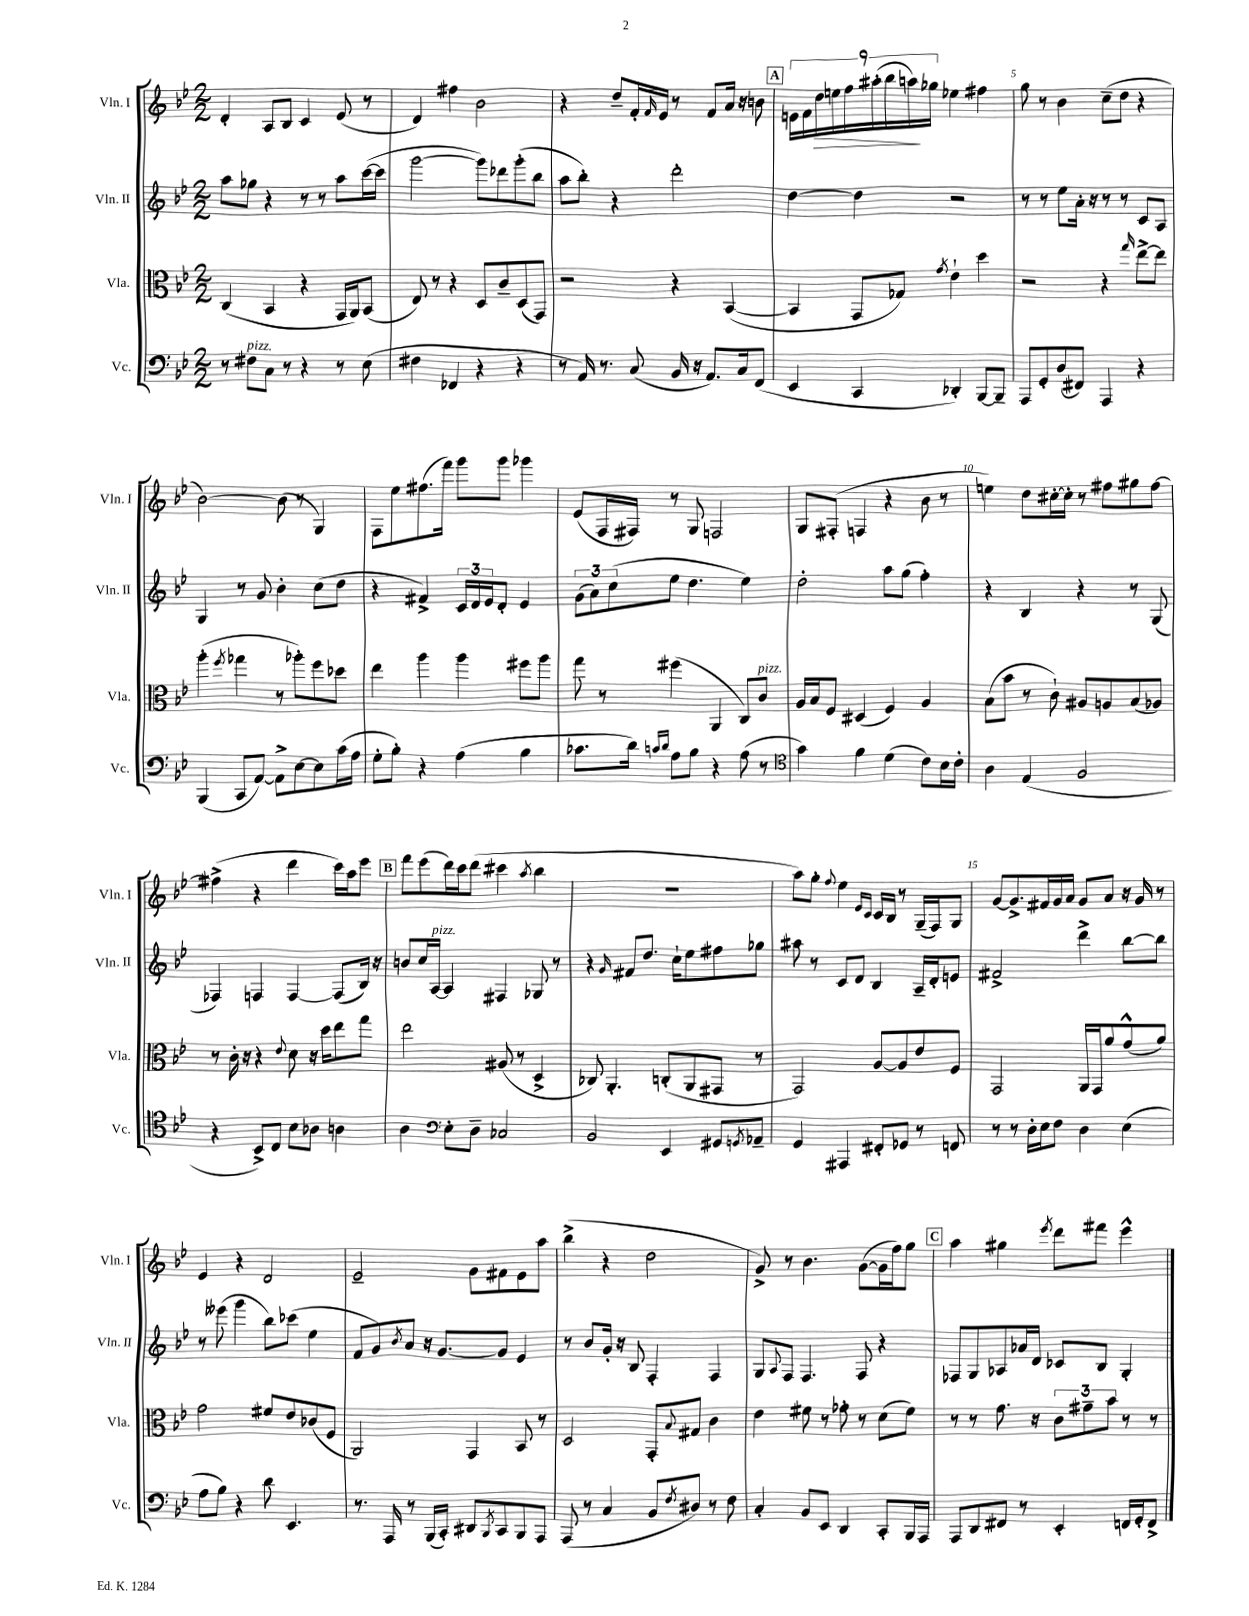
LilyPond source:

<<
\new StaffGroup <<
\new Staff = "s0" \with { instrumentName = "Vln. I" shortInstrumentName = "Vln. I" } {
    \clef treble \key bes \major \numericTimeSignature \time 2/2
    d'4-. a8 bes8 c'4 ees'8( r8 |
    d'4) fis''4 bes'2 |
    r4 d''8-- f'16-. \grace { f'16 } ees'16 r8 f'8 a'16 r16 b'8 |
    \mark \markup { \box "A" } \tuplet 9/8 { e'16 f'16 d''16\> e''16 f''16 ais''16-.( bes''16 a''16\!) ges''16 } ees''4 fis''4 |
    g''8 r8 bes'4 c''8--( d''8 r4 |
    bes'2~) bes'8( r8 g4) |
    f8 ees''8 fis''8.( f'''16) g'''8 g'''8 ges'''4 |
    ees'8( f16 fis16) r8 g8 f2 |
    g8 fis8-.( f4 r4 bes'8 r8 |
    e''4) d''8 cis''16~-. cis''16-. r8 fis''8 gis''8 fis''8~ |
    fis''4->( r4 d'''4 c'''16) a''16 ees'''8 |
    \mark \markup { \box "B" } f'''8 ees'''8( d'''16) c'''16 d'''8( cis'''4 \acciaccatura { a''8 } bes''4 |
    R1 |
    a''8) g''8-. \appoggiatura { f''8 } ees''4 \grace { ees'16 c'16 } c'16 bes16 r8 g16--( f16) g8 |
    g'8~ g'8.-> fis'16 g'16 a'16 g'8 a'8 r16 g'16 r8 |
    ees'4 r4 d'2 |
    ees'2-- g'8 fis'8 ees'8 a''8 |
    bes''4->( r4 d''2 |
    g'8->) r8 bes'4. g'8~( g'16 f''16) g''8 |
    \mark \markup { \box "C" } a''4 gis''4 \acciaccatura { ees'''8 } d'''8 fis'''8 ees'''4-^ \bar "|." |
}
\new Staff = "s1" \with { instrumentName = "Vln. II" shortInstrumentName = "Vln. II" } {
    \clef treble \key bes \major \numericTimeSignature \time 2/2
    a''8 ges''8 r4 r8 r8 a''8 c'''16~( c'''16 |
    g'''2~ g'''8) des'''8 g'''8-.( bes''8 |
    a''8 bes''8-.) r4 d'''2-. |
    \mark \markup { \box "A" } d''4~ d''4 r2 |
    r8 r8 ees''8 a'16-. r16 r8 r8 c'8 a8 |
    g4 r8 g'8 bes'4-. c''8( d''8 |
    r4 fis'4->) \tuplet 3/2 { c'16 d'16 ees'16 } d'8-. ees'4 |
    \tuplet 3/2 { g'8( a'8) c''8( } ees''8 d''4. ees''4) |
    d''2-. a''8 g''8( f''4-.) |
    r4 bes4 r4 r8 g8( |
    fes4) f4 f4~ f8( bes16) r16 |
    \mark \markup { \box "B" } b'8 c''16 a16~^\markup { \italic "pizz." } a4 fis4 ges8 r8 |
    r4 \grace { g'16 } fis'8 d''8. c''16-! ees''8 fis''8 ges''8 |
    ais''8 r8 c'8 d'8 bes4 a16-- d'16-. e'8 |
    fis'2-> d'''4-> bes''8~ bes''8 |
    r8 eeses'''8( g'''4 bes''8) ces'''8( ees''4 |
    f'8 g'8) \acciaccatura { bes'8 } a'8 r16 g'8.~ g'8 ees'4 |
    r8 bes'8 g'16-. r16 bes8 f4-. f4 |
    g8 \appoggiatura { a8 } f8 f4. f8 r4 |
    \mark \markup { \box "C" } fes8 g8 aes8 aes'16 d'16 ces'8 bes8 g4-. \bar "|." |
}
\new Staff = "s2" \with { instrumentName = "Vla." shortInstrumentName = "Vla." } {
    \clef alto \key bes \major \numericTimeSignature \time 2/2
    c4( bes,4 r4 g,16 a,16) bes,8( |
    ees8) r8 r4 d8 c'8-- d8( g,8) |
    r2 r4 bes,4~( |
    \mark \markup { \box "A" } bes,4 g,8 ges8) \acciaccatura { g'8 } ees'4-! d''4 |
    r2 r4 \grace { g''16 } ees''8~-> ees''8 |
    a''4-.( \acciaccatura { f''8 } ges''4 r8 aes''8-.) f''8 des''8 |
    ees''4 a''4 a''4 fis''8 a''8 |
    g''8 r8 fis''4( a,4 c8) c'8^\markup { \italic "pizz." } |
    a16 bes16 f8 dis4( f4) a4 |
    bes8( bes'8 r8 c'8-!) ais8 a8 bes8( aes8) |
    r8 c'16-. r16 r4 \appoggiatura { ees'8 } d'8 r16 d''16 ees''8 g''8 |
    \mark \markup { \box "B" } ees''2 ais8( r8 d4-> |
    ces8) a,4.-. c8-.( a,8 gis,8 r8 |
    g,2) a8~ a8 ees'8 f8 |
    g,2 a,16 g,16 a'8 g'8-^( a'8) |
    g'2 fis'8 ees'8 ces'8( f8 |
    a,2) g,4 bes,8 r8 |
    d2 g,8-. \appoggiatura { bes8 } gis8 c'4 |
    ees'4 fis'8 r8 ges'8-. r8 d'8( fis'8) |
    \mark \markup { \box "C" } r8 r8 g'8. r16 \tuplet 3/2 { c'8 gis'8-- bes'8 } r8 r8 \bar "|." |
}
\new Staff = "s3" \with { instrumentName = "Vc." shortInstrumentName = "Vc." } {
    \clef bass \key bes \major \numericTimeSignature \time 2/2
    r8 fis8^\markup { \italic "pizz." } c8 r8 r4 r8 ees8( |
    fis4 fes,4 r4 r4 |
    r8 a,16) r8. c8( bes,16 r16 a,8.) c16 f,8( |
    \mark \markup { \box "A" } ees,4 c,4 des,4-.) bes,,8~ bes,,8-- |
    a,,8 g,8-. d8( fis,8) a,,4 r4 |
    bes,,4( c,8 a,8~) a,8-> ees8~ ees8 c'16( a16 |
    g8-. bes8-.) r4 a4( bes4 |
    ces'8. d'16) \grace { c'16 d'16 } a8 bes8 r4 a8( r8 |
    \clef tenor g'4) f'4 d'4( c'8) bes16 c'16-. |
    a4 ees4( f2 |
    r4 bes,8->) c8 bes8 aes8 a4 |
    \mark \markup { \box "B" } a4 \clef bass ees8-. d8-- ces2 |
    bes,2 ees,4 gis,8 \acciaccatura { g,8 } aes,8-- |
    g,4 ais,,4 fis,8-. ges,8 r8 f,8 |
    r8 r8 d16-. ees16 f8 d4 ees4( |
    a8 bes8) r4 d'8 ees,4. |
    r8. a,,16 r8 bes,,16( c,16-.) dis,8 \acciaccatura { bes,,8 } c,8 bes,,8 a,,8 |
    a,,8( r8 c4 bes,8 \acciaccatura { f8 } dis8) r8 f8 |
    c4-. bes,8 ees,8 d,4 c,8-. bes,,16 a,,16 |
    \mark \markup { \box "C" } a,,8 d,8 fis,8 r8 ees,4-. f,16 g,16-. f,8-> \bar "|." |
}
>>
>>
\layout { \context { \Score \override BarNumber.break-visibility = ##(#f #t #t) barNumberVisibility = #(every-nth-bar-number-visible 5) } }
